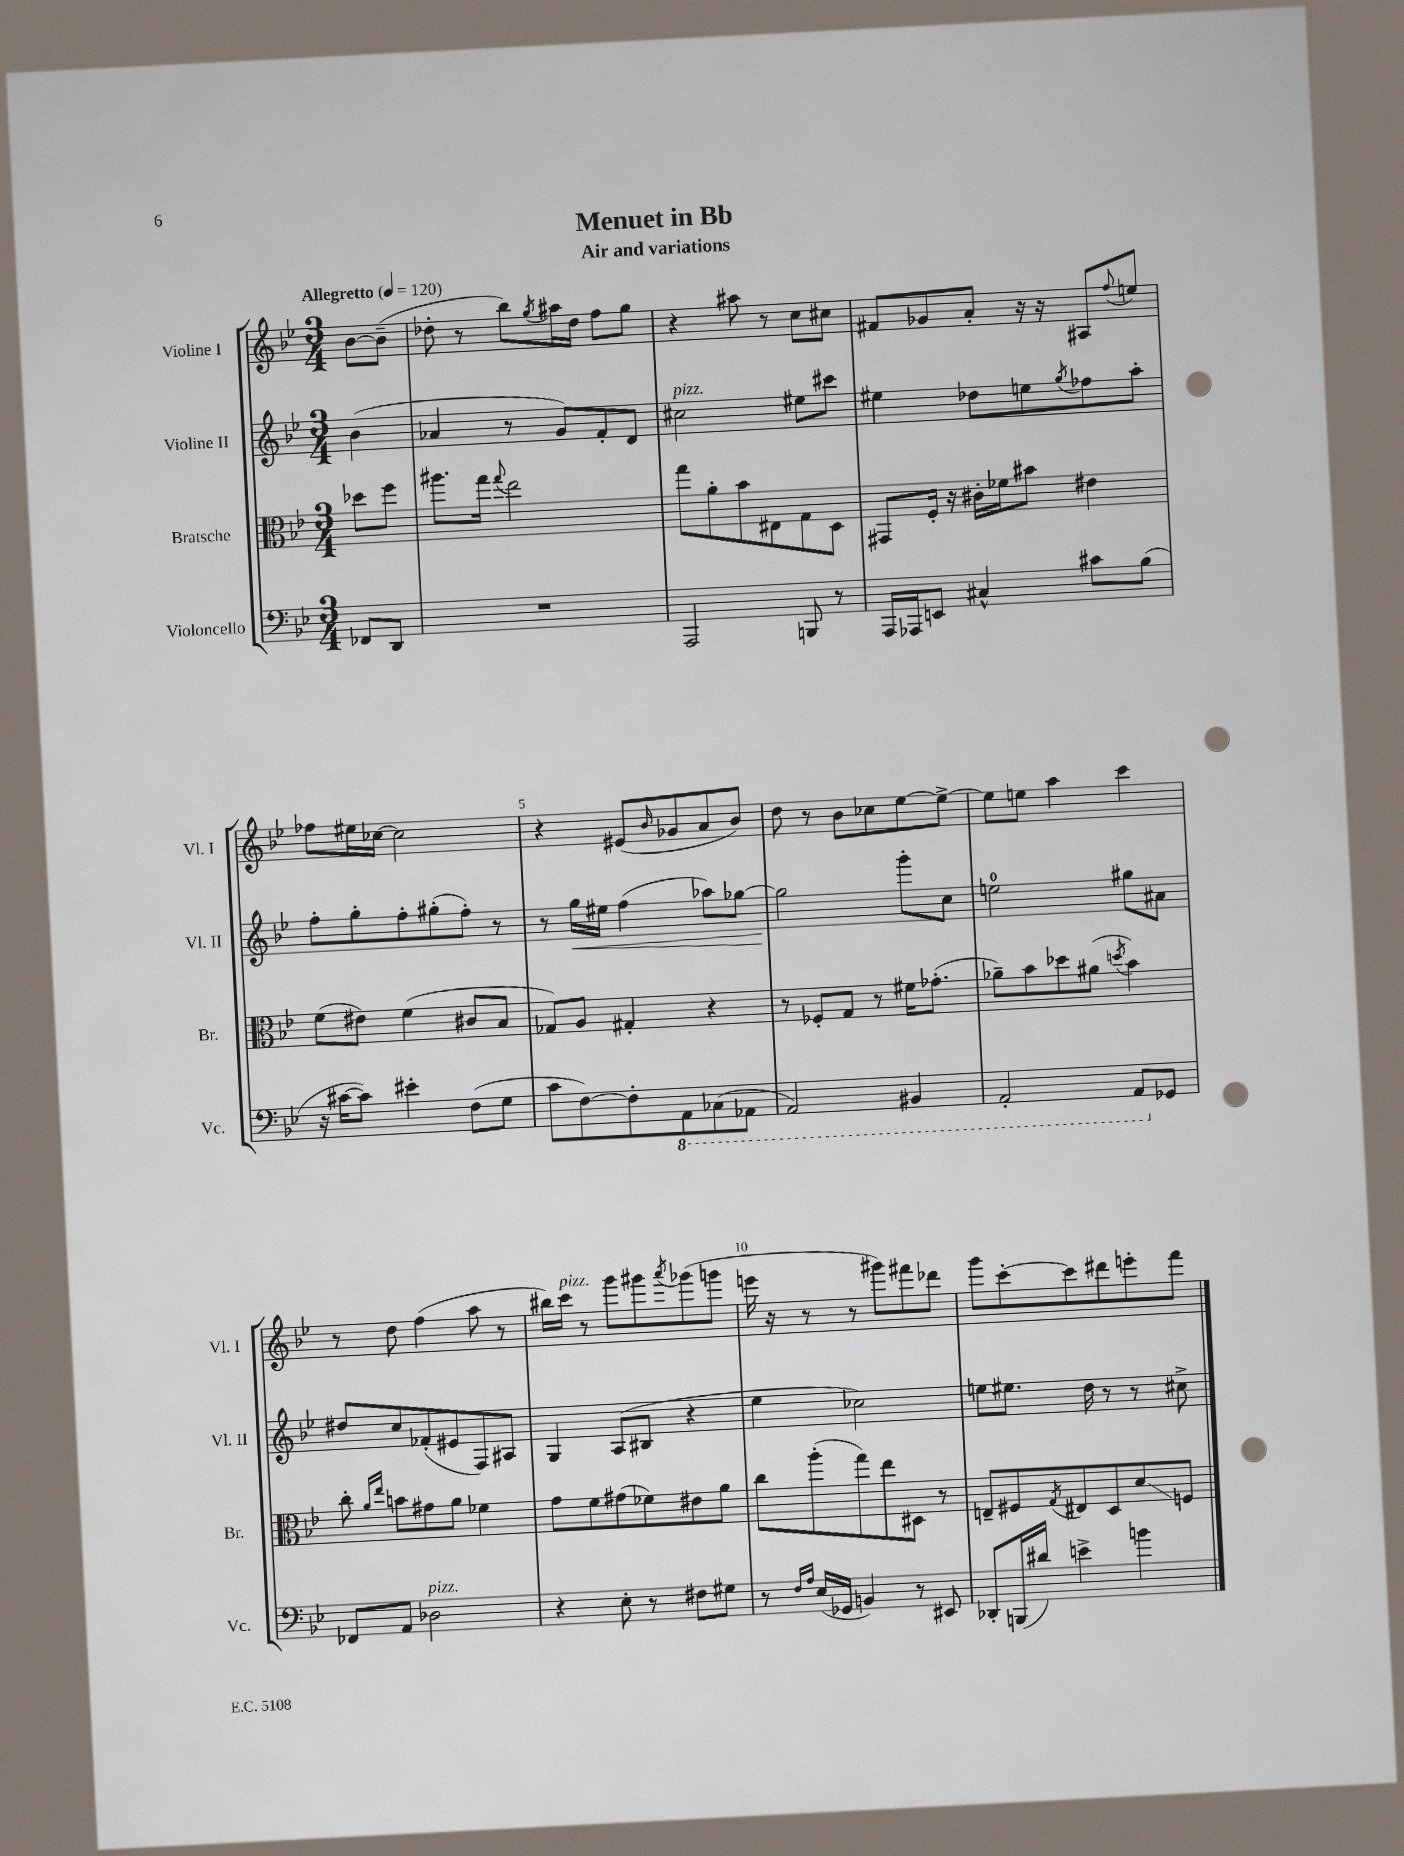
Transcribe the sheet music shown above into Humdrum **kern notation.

**kern	**kern	**kern	**kern
*staff4	*staff3	*staff2	*staff1
*clefF4	*clefC3	*clefG2	*clefG2
*k[b-e-]	*k[b-e-]	*k[b-e-]	*k[b-e-]
*M3/4	*M3/4	*M3/4	*M3/4
*MM120	*MM120	*MM120	*MM120
8FF-	8dd-	(4b-	[8b-
8DD	8ff	.	(8b-~]
=	=	=	=
2.r	8.aa#	4a-	8dd-'
.	.	.	8r
.	16gg	.	.
.	8qqgg	.	.
.	2ee-	8r	8bb-)
.	.	.	8qgg
.	.	8g)	16aa#
.	.	.	16dd-
.	.	8f'	8ff
.	.	8d	8gg
=	=	=	=
2AAA	8gg	2cc#	4r
.	8a'	.	.
.	8b-	.	8aa#
.	8E#	.	8r
8BBB	8G	8ee#	8cc
8r	8D	8ccc#	8cc#
=	=	=	=
16AAA	8GG#	4ee#	8f#
16AAA-	.	.	.
8EE	16F'	.	8g-
.	16r	.	.
4C#^^	16c#'	8dd-	8a'
.	16f-	.	.
.	8b#	8ee	16r
.	.	.	16r
.	.	8qgg	.
8c#	4e#	8ff-	8A#
.	.	.	8qqff
(8B-	.	8aa'	8ee
=	=	=	=
16r	(8f	8ff'	8ff-
[16c#	.	.	.
8c#])	8e#)	8gg'	16ee#
.	.	.	[16cc-
4e#'	(4f	8ff'	2cc-]
.	.	(8gg#'	.
(8F	8c#	8ff')	.
8G	8B-	8r	.
=	=	=	=
8c	8G-)	8r	4r
[8F)	8A	16gg	.
.	.	16ee#	.
8F']	4G#'	(4ff	(8e#
.	.	.	16qqb-
8AAA	.	.	8g-
(8CC-	4r	8aa-)	8a
8AAA-	.	[8gg-	8b-)
=	=	=	=
2AAA)	8r	2gg-]	8dd
.	8F-'	.	8r
.	8G	.	8b-
.	8r	.	8cc-
4BBB#	16f#	8ggg'	[8ee-
.	(8.g-'	.	.
.	.	8cc	8ee-^_
=	=	=	=
2AAA'	8a-~)	2ee	8ee-]
.	8b-	.	8ee
.	8dd-	.	4aa
.	(8a#	.	.
.	8qdd	.	.
8AAA	4b-)	8gg#	4ccc
8GG-	.	8a#	.
=	=	=	=
8FF-	8cc'	8dd#	8r
.	16qqa	.	.
.	16qqee-	.	.
8AA	8b	8cc	8dd
2D-	8g#	(8f-'	(4ff
.	8a	8e#	.
.	4f-	8F)	8aa
.	.	8A#	8r
=	=	=	=
4r	8g	4G	16bb#)
.	.	.	16ccc
.	8f	.	8r
8E-'	(8g#	(8A	8ggg
8r	8f-)	8B#	8ggg#
.	.	.	8qaaa
8F#	8e#	4r	(8ggg-
8G#	8a	.	8ggg
=	=	=	=
8r	8cc	4ee-	16eee
.	.	.	16r
16qqF	.	.	.
16qqA	.	.	.
(16E-	(8aa'	.	8r
16GG-	.	.	.
4BB)	8gg)	2cc-)	8r
.	8ee-	.	8ggg#)
8r	8D#	.	8fff#
8EE#	8r	.	8ddd-
=	=	=	=
8DD-'	8E~	8ee	8ggg
(16BBB	8F#	8.ee#	[8ccc'
16d#)	.	.	.
.	8qG	.	.
4e^	8E#	.	8ccc]
.	.	16dd	.
.	8D	8r	8ddd#
4b	8d	8r	8eee'
.	8F	8cc#^	8fff
==	==	==	==
*-	*-	*-	*-
